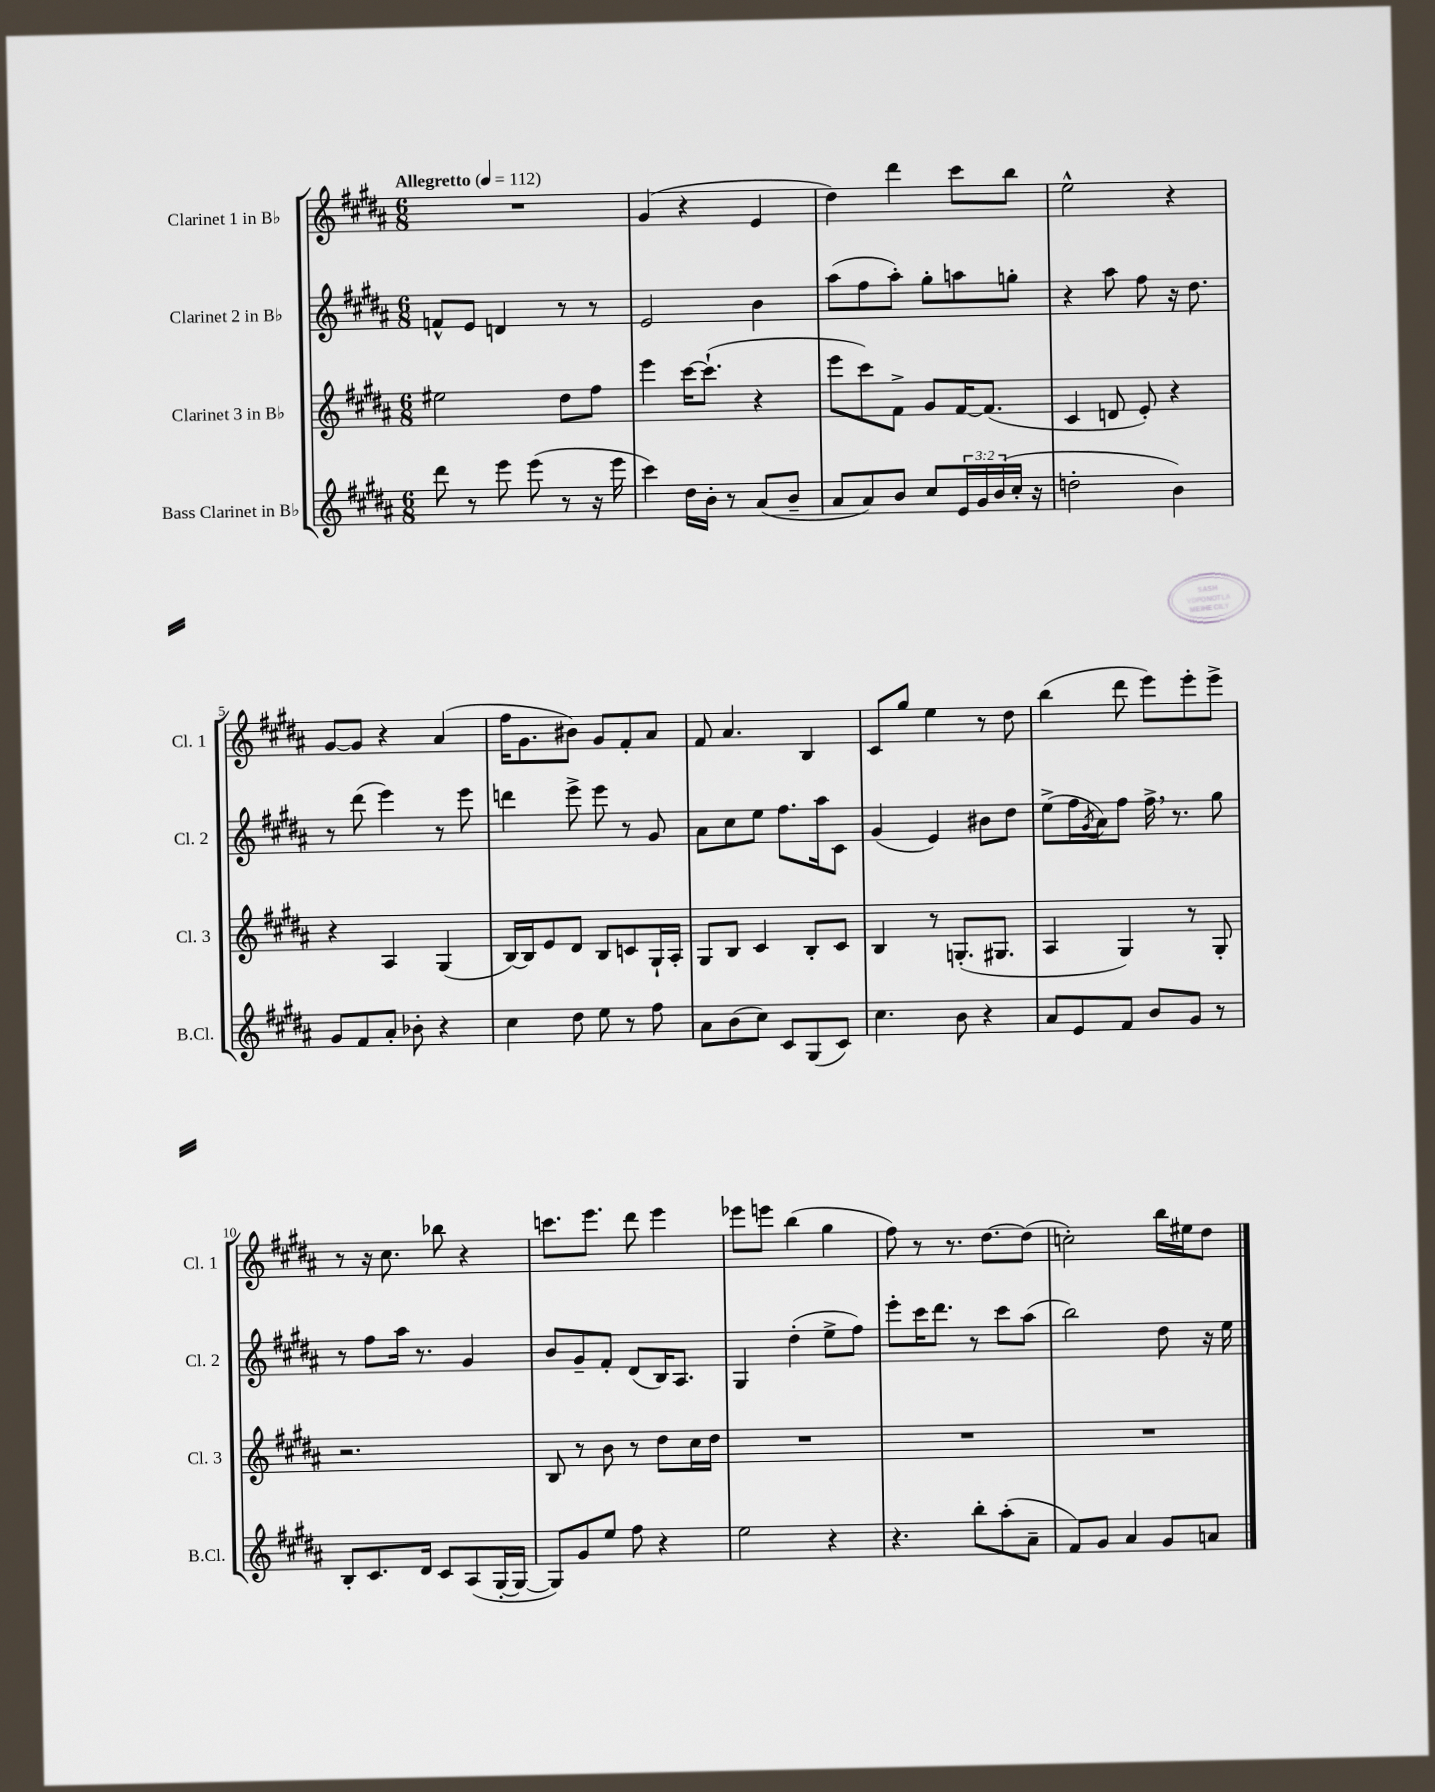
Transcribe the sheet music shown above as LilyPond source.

<<
\new StaffGroup <<
\new Staff = "s0" \with { instrumentName = "Clarinet 1 in Bb" shortInstrumentName = "Cl. 1" } {
    \clef treble \key b \major \numericTimeSignature \time 6/8 \tempo "Allegretto" 4 = 112
    R2. |
    gis'4( r4 e'4 |
    dis''4) dis'''4 cis'''8 b''8 |
    e''2-^ r4 |
    gis'8~ gis'8 r4 ais'4( |
    fis''16 gis'8. bis'8) gis'8 fis'8-. ais'8 |
    fis'8 ais'4. b4 |
    cis'8 gis''8 e''4 r8 dis''8 |
    b''4( dis'''8 e'''8) e'''8-. e'''8-> |
    r8 r16 cis''8. bes''8 r4 |
    c'''8. e'''8. dis'''8 e'''4 |
    ees'''8 e'''8 b''4( gis''4 |
    fis''8) r8 r8. dis''8.~ dis''8( |
    c''2-.) b''16 eis''16 dis''8 \bar "|." |
}
\new Staff = "s1" \with { instrumentName = "Clarinet 2 in Bb" shortInstrumentName = "Cl. 2" } {
    \clef treble \key b \major \numericTimeSignature \time 6/8
    f'8-^ e'8 d'4 r8 r8 |
    e'2 b'4 |
    ais''8( fis''8 ais''8-.) gis''8-. a''8 g''8-. |
    r4 ais''8 fis''8 r16 dis''8. |
    r8 dis'''8( e'''4) r8 e'''8 |
    d'''4 e'''8-> e'''8 r8 gis'8 |
    ais'8 cis''8 e''8 fis''8. ais''16 cis'8 |
    gis'4( e'4) bis'8 dis''8 |
    e''8->( fis''16 \acciaccatura { gis'8 } ais'16) fis''8 fis''16-> \breathe r8. gis''8 |
    r8 fis''8 ais''16 r8. gis'4 |
    b'8 gis'8-- fis'8-. dis'8( b16) ais8. |
    gis4 dis''4-.( e''8-> fis''8) |
    e'''8-. cis'''16 dis'''8. r8 cis'''8 ais''8( |
    b''2) dis''8 r16 e''16 \bar "|." |
}
\new Staff = "s2" \with { instrumentName = "Clarinet 3 in Bb" shortInstrumentName = "Cl. 3" } {
    \clef treble \key b \major \numericTimeSignature \time 6/8
    eis''2 dis''8 fis''8 |
    e'''4 cis'''16~ cis'''8.-!( r4 |
    e'''8 cis'''8) fis'8-> gis'8 fis'16~ fis'8.( |
    cis'4 d'8 e'8-.) r4 |
    r4 ais4 gis4( |
    b16~) b16 e'8 dis'8 b8 c'8 gis16-! ais16-. |
    gis8 b8 cis'4 b8-. cis'8 |
    b4 r8 g8.-.( gis8. |
    ais4 gis4) r8 gis8-. |
    r2. |
    b8 r8 b'8 r8 dis''8 cis''16 dis''16 |
    R2. |
    R2. |
    R2. \bar "|." |
}
\new Staff = "s3" \with { instrumentName = "Bass Clarinet in Bb" shortInstrumentName = "B.Cl." } {
    \clef treble \key b \major \numericTimeSignature \time 6/8 \override Staff.TupletNumber.text = #tuplet-number::calc-fraction-text
    dis'''8 r8 e'''8 e'''8( r8 r16 e'''16 |
    cis'''4) dis''16 b'16-. r8 ais'8( b'8-- |
    ais'8 ais'8) b'8 cis''8 \tuplet 3/2 { e'16 gis'16 b'16( } cis''16-. r16 |
    d''2-. b'4) |
    gis'8 fis'8 ais'8-. bes'8-. r4 |
    cis''4 dis''8 e''8 r8 fis''8 |
    ais'8 b'8( cis''8) cis'8 gis8( cis'8) |
    cis''4. b'8 r4 |
    ais'8 e'8 fis'8 b'8 gis'8 r8 |
    b8-. cis'8. dis'16 cis'8 ais8( gis16~-. gis16~ |
    gis8) gis'8 e''8 fis''8 r4 |
    e''2 r4 |
    r4. b''8-. ais''8-.( ais'8-- |
    fis'8) gis'8 ais'4 gis'8 a'8 \bar "|." |
}
>>
>>
